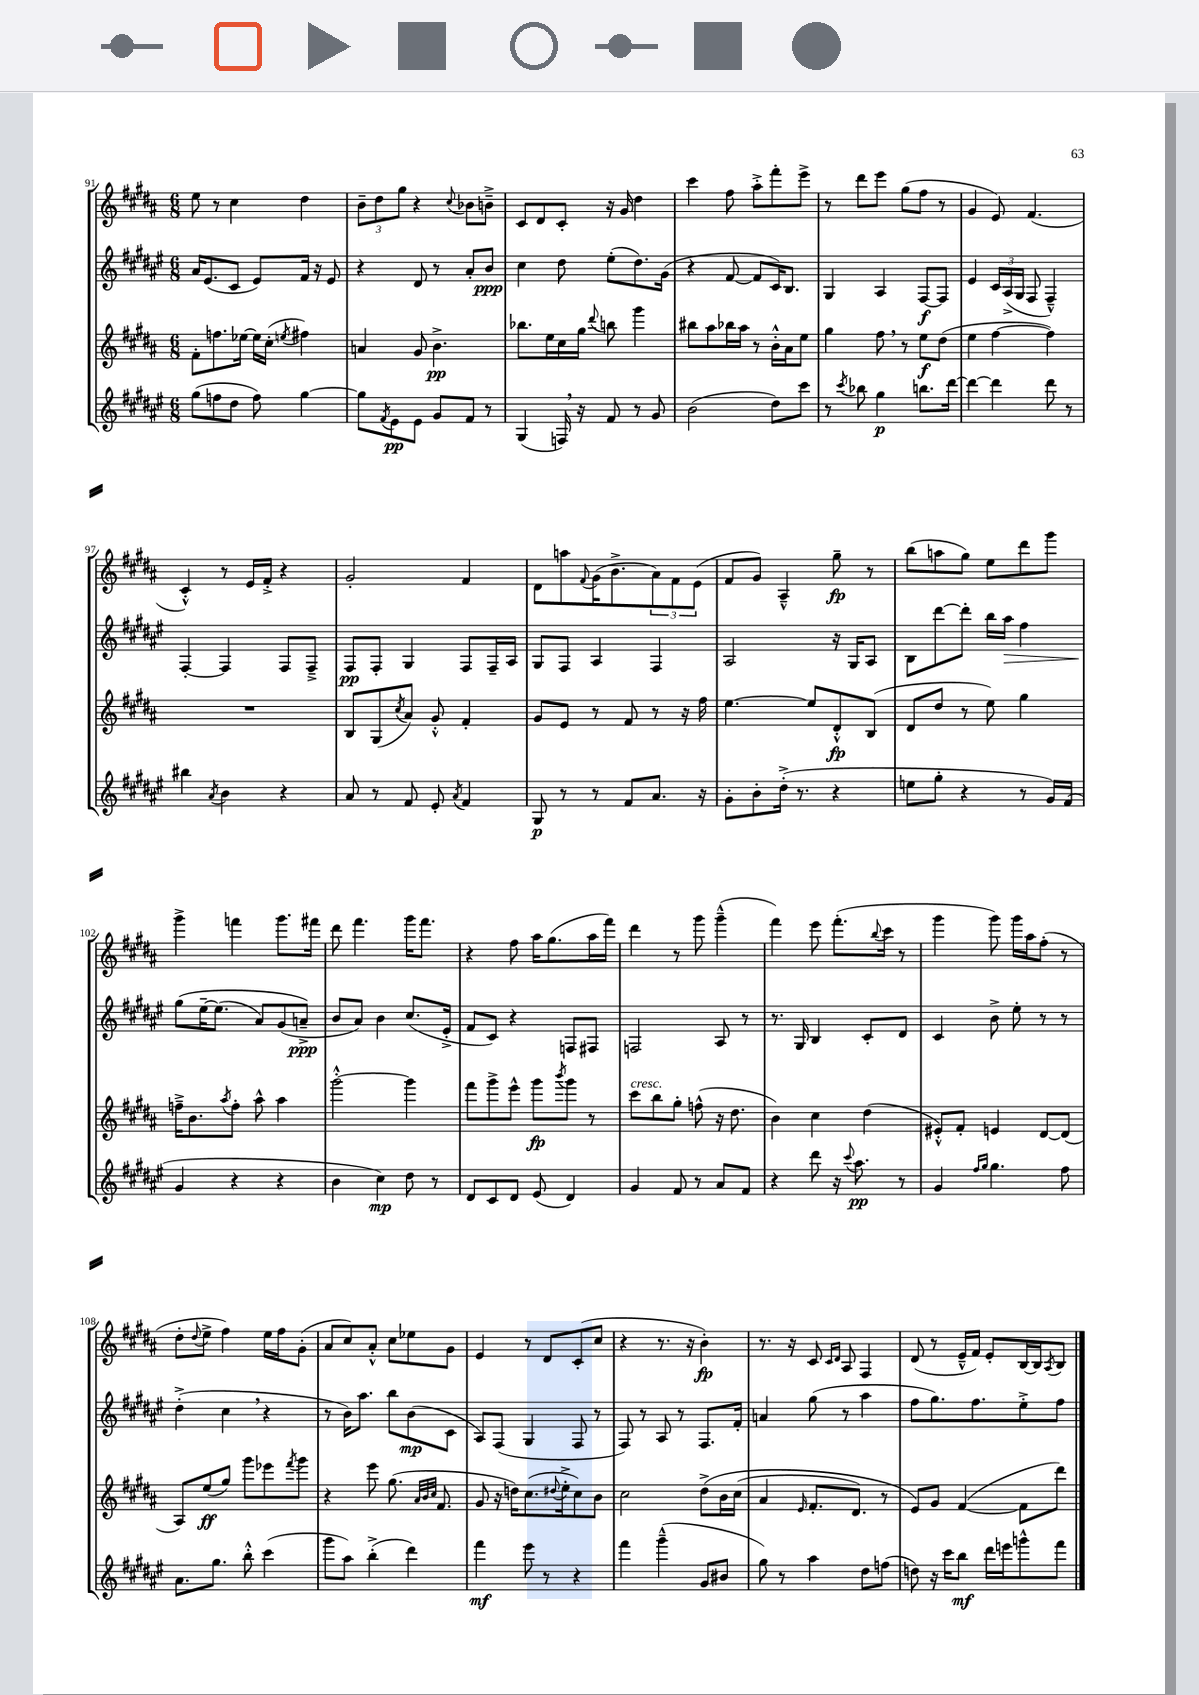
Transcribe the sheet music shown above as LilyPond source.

<<
\new StaffGroup <<
\new Staff = "s0" {
    \clef treble \key b \major \numericTimeSignature \time 6/8
    e''8 r8 cis''4 dis''4 |
    \tuplet 3/2 { b'8-- dis''8 gis''8 } r4 \appoggiatura { cis''8 } bes'8 b'8---> |
    cis'8 dis'8 cis'8-. r16 gis'16 dis''4 |
    cis'''4 fis''8 ais''8-.-> fis'''8-. e'''8-> |
    r8 dis'''8 e'''8 gis''8( fis''8 r8 |
    gis'4 e'8) fis'4.( |
    cis'4-.-^) r8 e'16 fis'16-.-> r4 |
    gis'2-. fis'4 |
    dis'8 a''8 \appoggiatura { fis'8 } gis'16( b'8.-> \tuplet 3/2 { ais'8) fis'8 e'8( } |
    fis'8 gis'8) ais4---^ gis''8--\fp r8 |
    b''8( a''8 gis''8) e''8 dis'''8 gis'''8 |
    gis'''4-> f'''4 gis'''8. fis'''16 |
    dis'''8 fis'''4. gis'''16 fis'''8. |
    r4 fis''8 ais''16 gis''8.( ais''16 fis'''16) |
    dis'''4 r8 gis'''8 gis'''4---^( |
    fis'''4) e'''8 fis'''8.-.( \appoggiatura { b''8 } cis'''16 r8 |
    gis'''4 gis'''8) gis'''16 ais''16 fis''8-.( r8 |
    dis''8-. \appoggiatura { dis''8 } e''8-> fis''4) e''16 fis''16 gis'8-.( |
    ais'8 cis''8) ais'8-.-^ cis''8 ees''8 gis'8 |
    e'4 r8 dis'8 cis'8-.( cis''8 |
    r4 r8. r16 b'4-.\fp) |
    r8. r16 cis'8 \grace { cis'16 dis'16 } ais8 fis4 |
    dis'8( r8 e'16---^ fis'16) e'8-. b16~ b16 \acciaccatura { ais8 } b8 \bar "|." |
}
\new Staff = "s1" {
    \clef treble \key fis \major \numericTimeSignature \time 6/8
    ais'16 eis'8.( cis'8 eis'8) fis'16 r16 eis'8 |
    r4 dis'8 r8 ais'8-. b'8\ppp |
    cis''4 dis''8 eis''8-.( dis''8.) gis'16( |
    r4 fis'8~ fis'8 cis'16) b8. |
    gis4 ais4 fis8~\f fis8 |
    eis'4 \tuplet 3/2 { cis'16 ais16->( gis16 } fis8 fis4---^) |
    fis4~-. fis4 fis8 fis8---> |
    fis8\pp fis8-. gis4 fis8 fis16-- ais16 |
    gis8 fis8 ais4 fis4 |
    ais2 r16 gis16 ais8 |
    b8 dis'''8~ dis'''8-. b''16 ais''16\> fis''4 |
    gis''8\!\( eis''16~-- eis''8.( ais'8) gis'8( a'8--->\ppp\) |
    b'8 ais'8) b'4 cis''8.( eis'16-.-> |
    fis'8 cis'8) r4 f8 fis8 |
    f2 ais8 r8 |
    r8. gis16 b4 cis'8-. dis'8 |
    cis'4 b'8-> eis''8-. r8 r8 |
    dis''4-.->( cis''4 \breathe r4 |
    r8 b'16) ais''8. b''8 b'8\mp( cis'8 |
    ais8) fis8( gis4 fis8 r8 |
    fis8) r8 ais8 r8 fis8. fis'16-. |
    a'4 gis''8( r8 ais''4 |
    fis''8 gis''8.) fis''8. eis''8-.-> fis''8 \bar "|." |
}
\new Staff = "s2" {
    \clef treble \key b \major \numericTimeSignature \time 6/8
    fis'8-. f''8. ees''16~ ees''16 cis''16-.( \acciaccatura { e''8 } fis''4) |
    a'4 gis'8 b'4.->\pp |
    bes''8. e''16 cis''16 gis''16 \appoggiatura { dis'''8 } b''8 gis'''4 |
    bis''8 ais''8 bes''16 ais''16 r8 b'16-.-^ ais'16 e''8 |
    gis''4 fis''8 \breathe r8 e''8\f dis''8( |
    e''4 fis''4~ fis''4) |
    R2. |
    b8 gis8( \acciaccatura { cis''8 } ais'8) gis'8-.-^ fis'4-. |
    gis'8 e'8 r8 fis'8 r8 r16 fis''16 |
    e''4.~ e''8 dis'8-.-^\fp b8( |
    dis'8 dis''8 r8 e''8) gis''4 |
    f''16---> b'8. \acciaccatura { ais''8 } f''8-. ais''8-^ ais''4 |
    gis'''2~-.-^ gis'''4 |
    fis'''8 gis'''8-> e'''8-^ gis'''8\fp \acciaccatura { b'''8 } gis'''8 r8 |
    cis'''8^\markup { \italic "cresc." } b''8 gis''8-. f''8-^( r16 dis''8. |
    b'4) cis''4 dis''4( |
    eis'8-.-^) fis'8-. e'4 dis'8~ dis'8( |
    ais8) e''8\ff( gis''8) gis'''8 ees'''8 \acciaccatura { fis'''8 } gis'''8 |
    r4 e'''8 gis''8.( \grace { ais'32 b'32 cis''32 } fis'8. |
    gis'8 r16 d''16) cis''8.( \appoggiatura { dis''8 } e''16-.-> cis''8) b'8 |
    cis''2 dis''8->\( b'16 cis''16( |
    ais'4 \grace { e'16 } fis'8.-. dis'8.) r8 |
    e'8\) gis'8 fis'4~( fis'8 dis'''8) \bar "|." |
}
\new Staff = "s3" {
    \clef treble \key fis \major \numericTimeSignature \time 6/8
    gis''8( f''8 dis''8 f''8) gis''4~ |
    gis''8 \acciaccatura { fis'8 } eis'8\pp eis'8 gis'8 fis'8 r8 |
    gis4( f16) \breathe r16 fis'8 r8 gis'8 |
    b'2( dis''8) cis'''8 |
    r8 \acciaccatura { cis'''8 } bes''8 gis''4\p b''8. dis'''16~ |
    dis'''4~ dis'''4 dis'''8 r8 |
    bis''4 \acciaccatura { ais'8 } b'4 r4 |
    ais'8 r8 fis'8 eis'8-. \acciaccatura { ais'8 } fis'4 |
    gis8\p r8 r8 fis'8 ais'8. r16 |
    gis'8-. b'8-. dis''16-.->( r8. r4 |
    e''8 gis''8-. r4 r8 gis'16) fis'16( |
    gis'4 r4 r4 |
    b'4 cis''4\mp) dis''8 r8 |
    dis'8 cis'8 dis'8 eis'8( dis'4) |
    gis'4 fis'8 r8 ais'8 fis'8 |
    r4 dis'''8 r16 \appoggiatura { cis'''8 } ais''8.\pp r8 |
    gis'4 \grace { fis''16 gis''16 } gis''4. fis''8 |
    ais'8. gis''8. b''8-.-^ cis'''4( |
    gis'''8 ais''8) b''4-.->( dis'''4) |
    fis'''4\mf eis'''8 r8 r4 |
    fis'''4 gis'''4---^( gis'8 bis'8 |
    gis''8) r8 ais''4 dis''8 f''8( |
    d''8) r16 cis'''16 b''8\mf dis'''16 e'''16 g'''8-^ fis'''8 \bar "|." |
}
>>
>>
\layout { \context { \Score currentBarNumber = #91 } }
